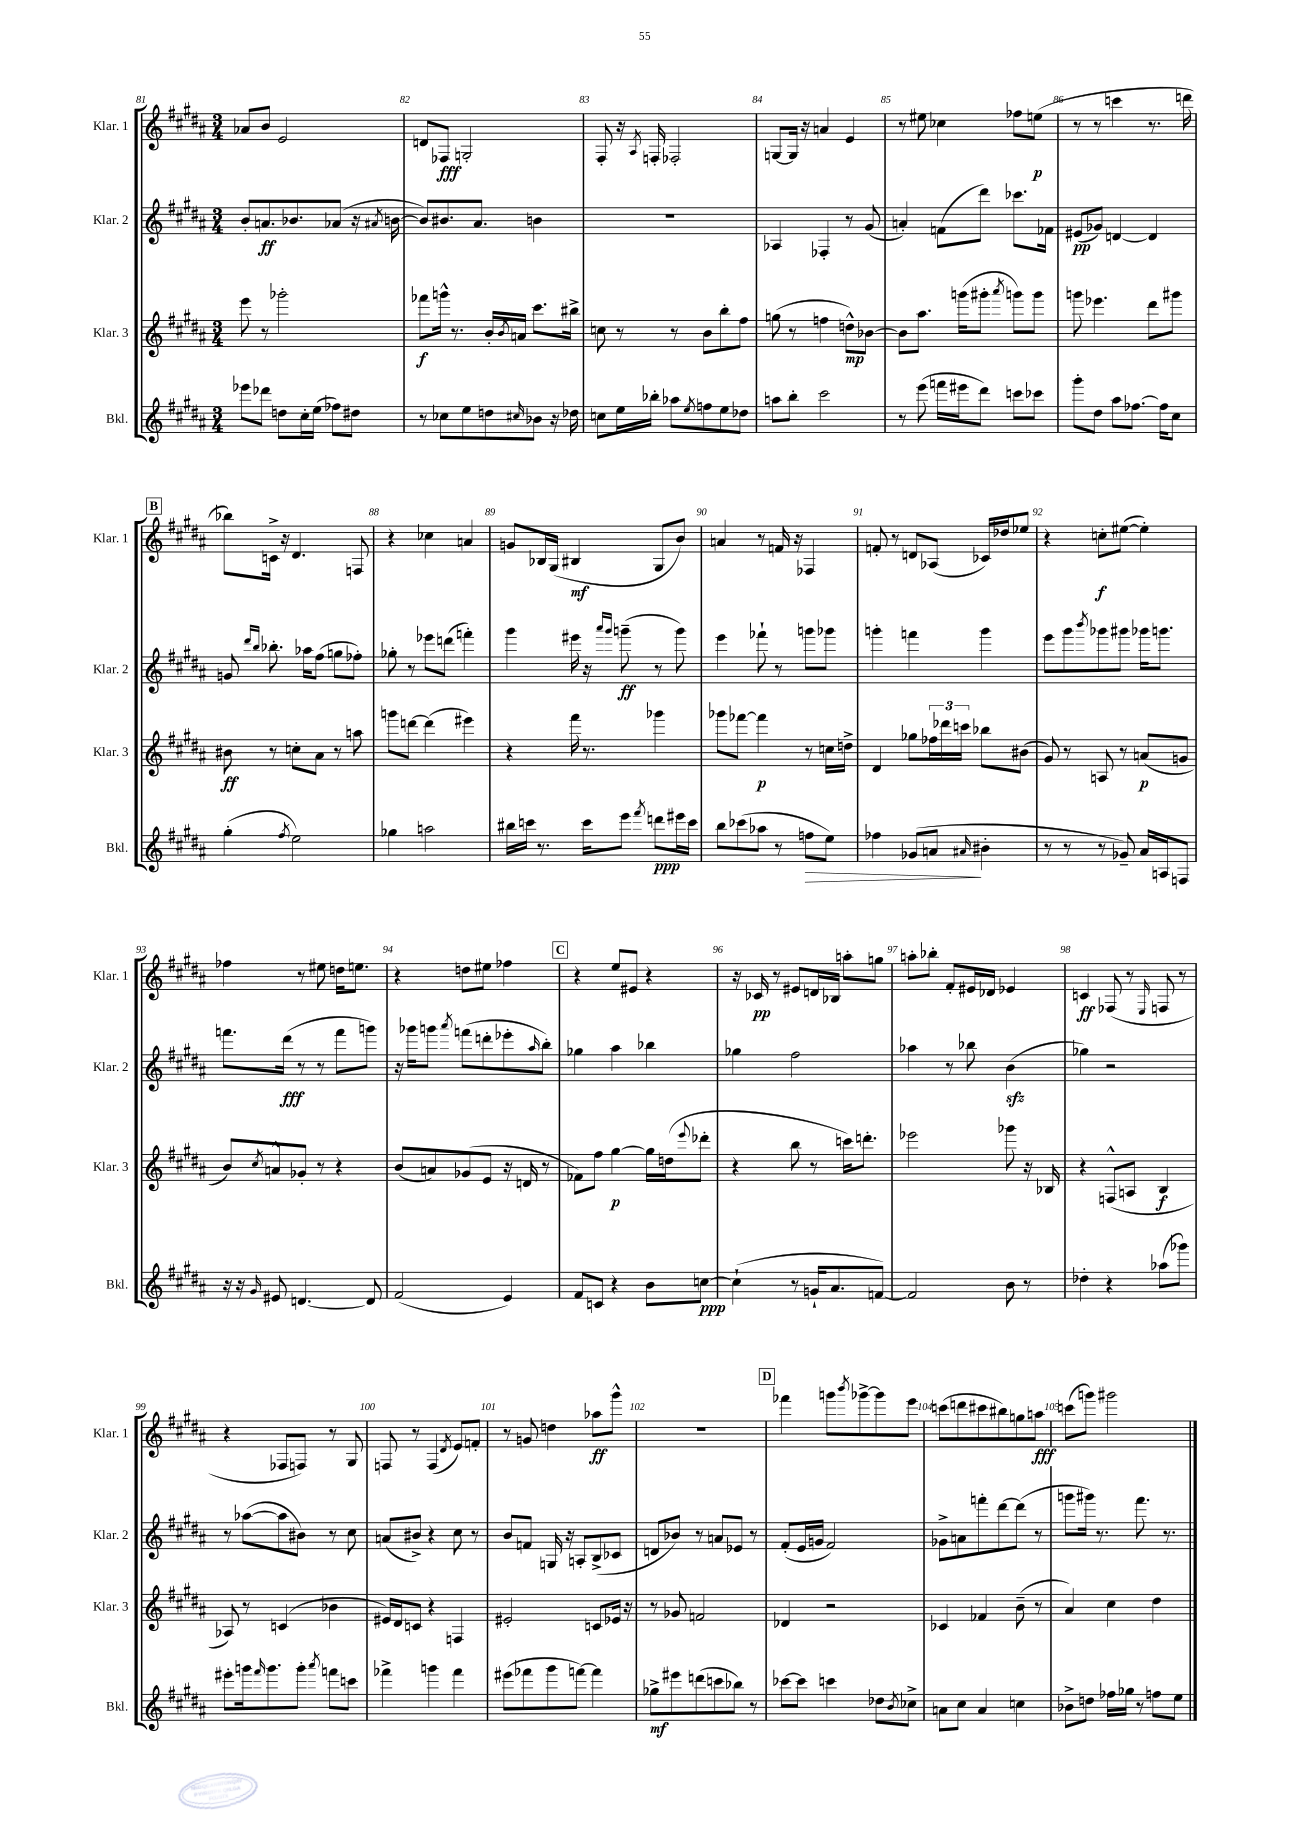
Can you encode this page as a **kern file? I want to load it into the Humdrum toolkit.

**kern	**kern	**kern	**kern
*staff4	*staff3	*staff2	*staff1
*clefG2	*clefG2	*clefG2	*clefG2
*k[f#c#g#d#a#]	*k[f#c#g#d#a#]	*k[f#c#g#d#a#]	*k[f#c#g#d#a#]
*M3/4	*M3/4	*M3/4	*M3/4
8eee-\L	8eee\	8b'/L	8a-/L
8ddd-\J	8r	8.a/	8b/J
8dd\L	2ggg-'\	.	2e/
.	.	8.b-/	.
16cc#'\L	.	.	.
(16ee\JJ	.	.	.
8ff-\L)	.	(8a-/J	.
8dd#\J	.	16r	.
.	.	8qa#/	.
.	.	[16b\	.
=	=	=	=
8r	8fff-\L	8b/]L)	8d/L
8cc-\L	16ggg^^\Jk	8.b#/	8F-/J
.	8.r	.	.
8ee\	.	.	2G'/
.	.	8.a#/J	.
8dd\	16b'/LL	.	.
.	8qb/	.	.
.	16a/JJ	.	.
16qqcc#/	.	.	.
8b-\J	8.ccc#\L	4b\	.
16r	.	.	.
16dd-\	16bb#^\Jk	.	.
=	=	=	=
8cc\L	8cc\	2.r	8F#'/
16ee\L	8r	.	16r
.	.	.	8qA#/
16bb-'\JJ	.	.	16F'/
8aa-\L	8r	.	2F-'/
8qee/	.	.	.
8ff\	8b\L	.	.
8ee\	8bb'\	.	.
8dd-\J	8ff#\J	.	.
=	=	=	=
8aa\L	(8gg\	4A-/	[8G/L
8bb'\J	8r	.	16G/]Jk
.	.	.	16r
2ccc#\	4ff\	4F-'/	4a/
.	8dd^^\L)	8r	4e/
.	[8b-\J	(8g#/	.
=	=	=	=
8r	8b-\]L	4a'/)	8r
(8eee\	8.aa#\J	.	8ee#\
16fff\LL	.	(8f\L	4cc-\
16eee#\J	(16ggg\LK	.	.
8ddd#\J)	8ggg#'\J	8ddd#\J)	.
.	8qaaa#/	.	.
8ccc\L	8ggg\L)	8.ccc-\L	8ff-\L
8ccc-\J	8ggg\J	.	(8ee\J
.	.	16f-\Jk	.
=	=	=	=
8ggg#'\L	8ggg\	(8e#/L	8r
8dd#\J	4.eee-\	8g-/J)	8r
8aa#\L	.	[4d/	4ccc\
[8.ff-\J	.	.	.
.	8ddd#\L	4d/]	8.r
16ff-\]LK	.	.	.
8cc#\J	8ggg#\J	.	.
.	.	.	16ddd\
=	=	=	=
(4gg#'\	8b#\	8g/	8bb-\L)
.	.	16qqddd#/LL	.
.	.	16qqbb/JJ	.
.	8r	8.bb-'\	16c^\Jk
.	.	.	16r
8qff#/	.	.	.
2ee\)	8cc'\L	.	4.d#/
.	.	16aa-\LK	.
.	8a#\J	(8ff#\J	.
.	8r	8gg\L	.
.	8aa\	8ff-'\J)	8F/
=	=	=	=
4gg-\	8ggg\L	8gg-'\	4r
.	[8ddd\J	8r	.
2aa\	(4ddd\]	8eee-\L	4cc-\
.	.	(8ddd\J	.
.	4eee#\)	4fff'\)	4a/
=	=	=	=
16bb#\LL	4r	4ggg#\	8g/L
16ccc\JJ	.	.	.
8.r	.	.	16B-/L
.	.	.	(16G#/JJ
.	16fff#\	16eee#\	4B#/
16ccc\LK	8.r	16r	.
.	.	16qqaaa#/LL	.
.	.	16qqggg#/JJ	.
8eee\J	.	(8ggg~\	.
8qfff#/	.	.	.
8ddd\L	4ggg-\	8r	8G#/L
16eee#\L	.	8ggg\)	8b/J)
16ccc\JJ	.	.	.
=	=	=	=
8bb\L	8ggg-\L	4eee\	4a/
(8ccc-\	[8fff-\J	.	.
8aa-\J	4fff-\]	8fff-`\	8r
8r	.	8r	16f/
.	.	.	16r
8ff\L	8r	8ggg\L	4F-/
8ee\J)	16cc\LL	8ggg-\J	.
.	16dd^\JJ	.	.
=	=	=	=
4ff-\	4d#/	4ggg'\	8f'/
.	.	.	8r
(8g-/L	8gg-\L	4fff\	8d/L
8a/J	24ff-\L	.	(8A-/J
.	24ddd-\	.	.
.	24ccc\JJ	.	.
16qqa#/	.	.	.
4b#'\	8bb-\L	4ggg\	16c-/LL)
.	.	.	16dd-/J
.	(8b#\J	.	8ee-/J
=	=	=	=
8r	8g#/)	8eee\L	4r
8r	8r	8ggg#\	.
.	.	8qbbb/	.
8r	8A/	8ggg-\	8cc'\L
8g-~/)	8r	8ggg#\J	([8ee#\J
16a#/LL	(8a/L	16ggg-\LK	4ee#'\])
16A/J	.	8.ggg\J	.
8F/J	8g/J	.	.
=	=	=	=
16r	8b/L)	8.fff\L	4ff-\
16r	.	.	.
16qqg#/	8qcc#/	.	.
8e#/	8a^^/	.	.
.	.	(16ddd#\Jk	.
[4.d/	8g-'/J	8r	8r
.	8r	8r	8ee#\
.	4r	8fff\L	16dd\LK
.	.	.	8.ee\J
8d/]	.	8ggg\J)	.
=	=	=	=
(2f#/	(8b/L	16r	4r
.	.	16ggg-\LK	.
.	8a/)	8ggg\J	.
.	.	8qaaa#/	.
.	(8g-/	(8fff\L	8dd\L
.	8e/J	8ddd'\	8ee#\J
4e/)	16r	8eee-'\	4ff-\
.	16d/	.	.
.	.	16qqaa#/	.
.	8r	8bb'\J)	.
=	=	=	=
8f#/L	8f-\L)	4gg-\	4r
8c/J	8ff#\J	.	.
4r	[4gg#\	4aa#\	8ee/L
.	.	.	8e#/J
8b\L	16gg#\]LL	4bb-\	4r
.	(16dd\J	.	.
.	8qqeee/	.	.
[8cc\J	8ddd-'\J	.	.
=	=	=	=
(4cc`\]	4r	4gg-\	16r
.	.	.	16c-/
.	.	.	8r
8r	8bb\	2ff#\	8e#/L
16g`/LK	8r	.	16d/L
8.a#/	.	.	16B-/JJ
.	16ccc\LK)	.	8aa'\L
.	8.ddd'\J	.	.
[8f/J)	.	.	8gg\J
=	=	=	=
2f/]	2eee-\	4aa-\	8aa'\L
.	.	.	8bb-'\J
.	.	8r	8f#'/L
.	.	8bb-\	16e#/L
.	.	.	16d-/JJ
8b\	8ggg-\	(4b\	4e-/
8r	16r	.	.
.	16B-/	.	.
=	=	=	=
4dd-'\	4r	4gg-\)	4c/
4r	(8F^^/L	2r	(8F-/
.	8A/J	.	8r
.	.	.	16qqE/
(8aa-\L	4B/	.	8F/
8ggg-\J)	.	.	8r
=	=	=	=
8eee#'\L	8A-/)	8r	4r
16ggg\k	8r	([8aa-\L	.
16qqfff#/	.	.	.
8.ggg\	.	.	.
.	(4c/	8aa-\]	8F-/L
8ggg'\J	.	8b#\J)	8F/J)
8qaaa#/	.	.	.
8fff\L	4b-\	8r	8r
8ccc\J	.	8cc#\	8G#/
=	=	=	=
4fff-^\	16e#/LL)	(8a/L	8F/
.	16d#/J	.	.
.	8c/J	8b#^/J)	8r
4ggg\	4r	4r	(4F/
.	.	.	8qd#/
4fff-\	4F/	8cc#\	8e/L)
.	.	8r	8f'/J
=	=	=	=
(8eee#\L	2e#'/	8b/L	8r
8fff-\	.	8f/J	8g/
8ggg#\	.	16G/	4dd\
.	.	16r	.
[8fff\J)	.	8A'/L	.
4fff\]	8c/L	(8B^/	8aa-\L
.	16e-/Jk	8c-/J	8ggg#^^\J
.	16r	.	.
=	=	=	=
8gg-^\L	8r	8d/L	2.r
8eee#\	8g-/	8b-/J)	.
(8ddd\	2f/	8r	.
8ccc\	.	8a/L	.
8bb-\J)	.	8e-/J	.
8r	.	8r	.
=	=	=	=
[8ccc-\L	4d-/	(8f#'/L	4fff-\
8ccc-\]J	.	16e/L	.
.	.	16g/JJ	.
4ccc\	2r	2f#/)	8ggg\L
.	.	.	8qbbb/
.	.	.	[8ggg-^\
8dd-\L	.	.	8ggg-\]
8qb/	.	.	.
8cc-^\J	.	.	8eee\J
=	=	=	=
8a\L	4c-/	8g-^\L	(8ccc\L
8cc#\J	.	8a\	8ddd\
4a/	4f-/	8fff'\	8ccc#\
.	.	[8ddd#\	8bb#\)
4cc\	(8b~\	(8ddd#\]J	8gg\
.	8r	8r	8aa\J
=	=	=	=
8b-^\L	4a#/)	8ggg\L	(8ccc\L
8dd\J	.	16ggg#\Jk)	8ggg\J)
.	.	8.r	.
16ff-\LL	4cc#\	.	2ggg#\
16gg-\JJ	.	.	.
8r	.	8.fff#\	.
8ff\L	4dd#\	.	.
.	.	8.r	.
8ee\J	.	.	.
==	==	==	==
*-	*-	*-	*-
